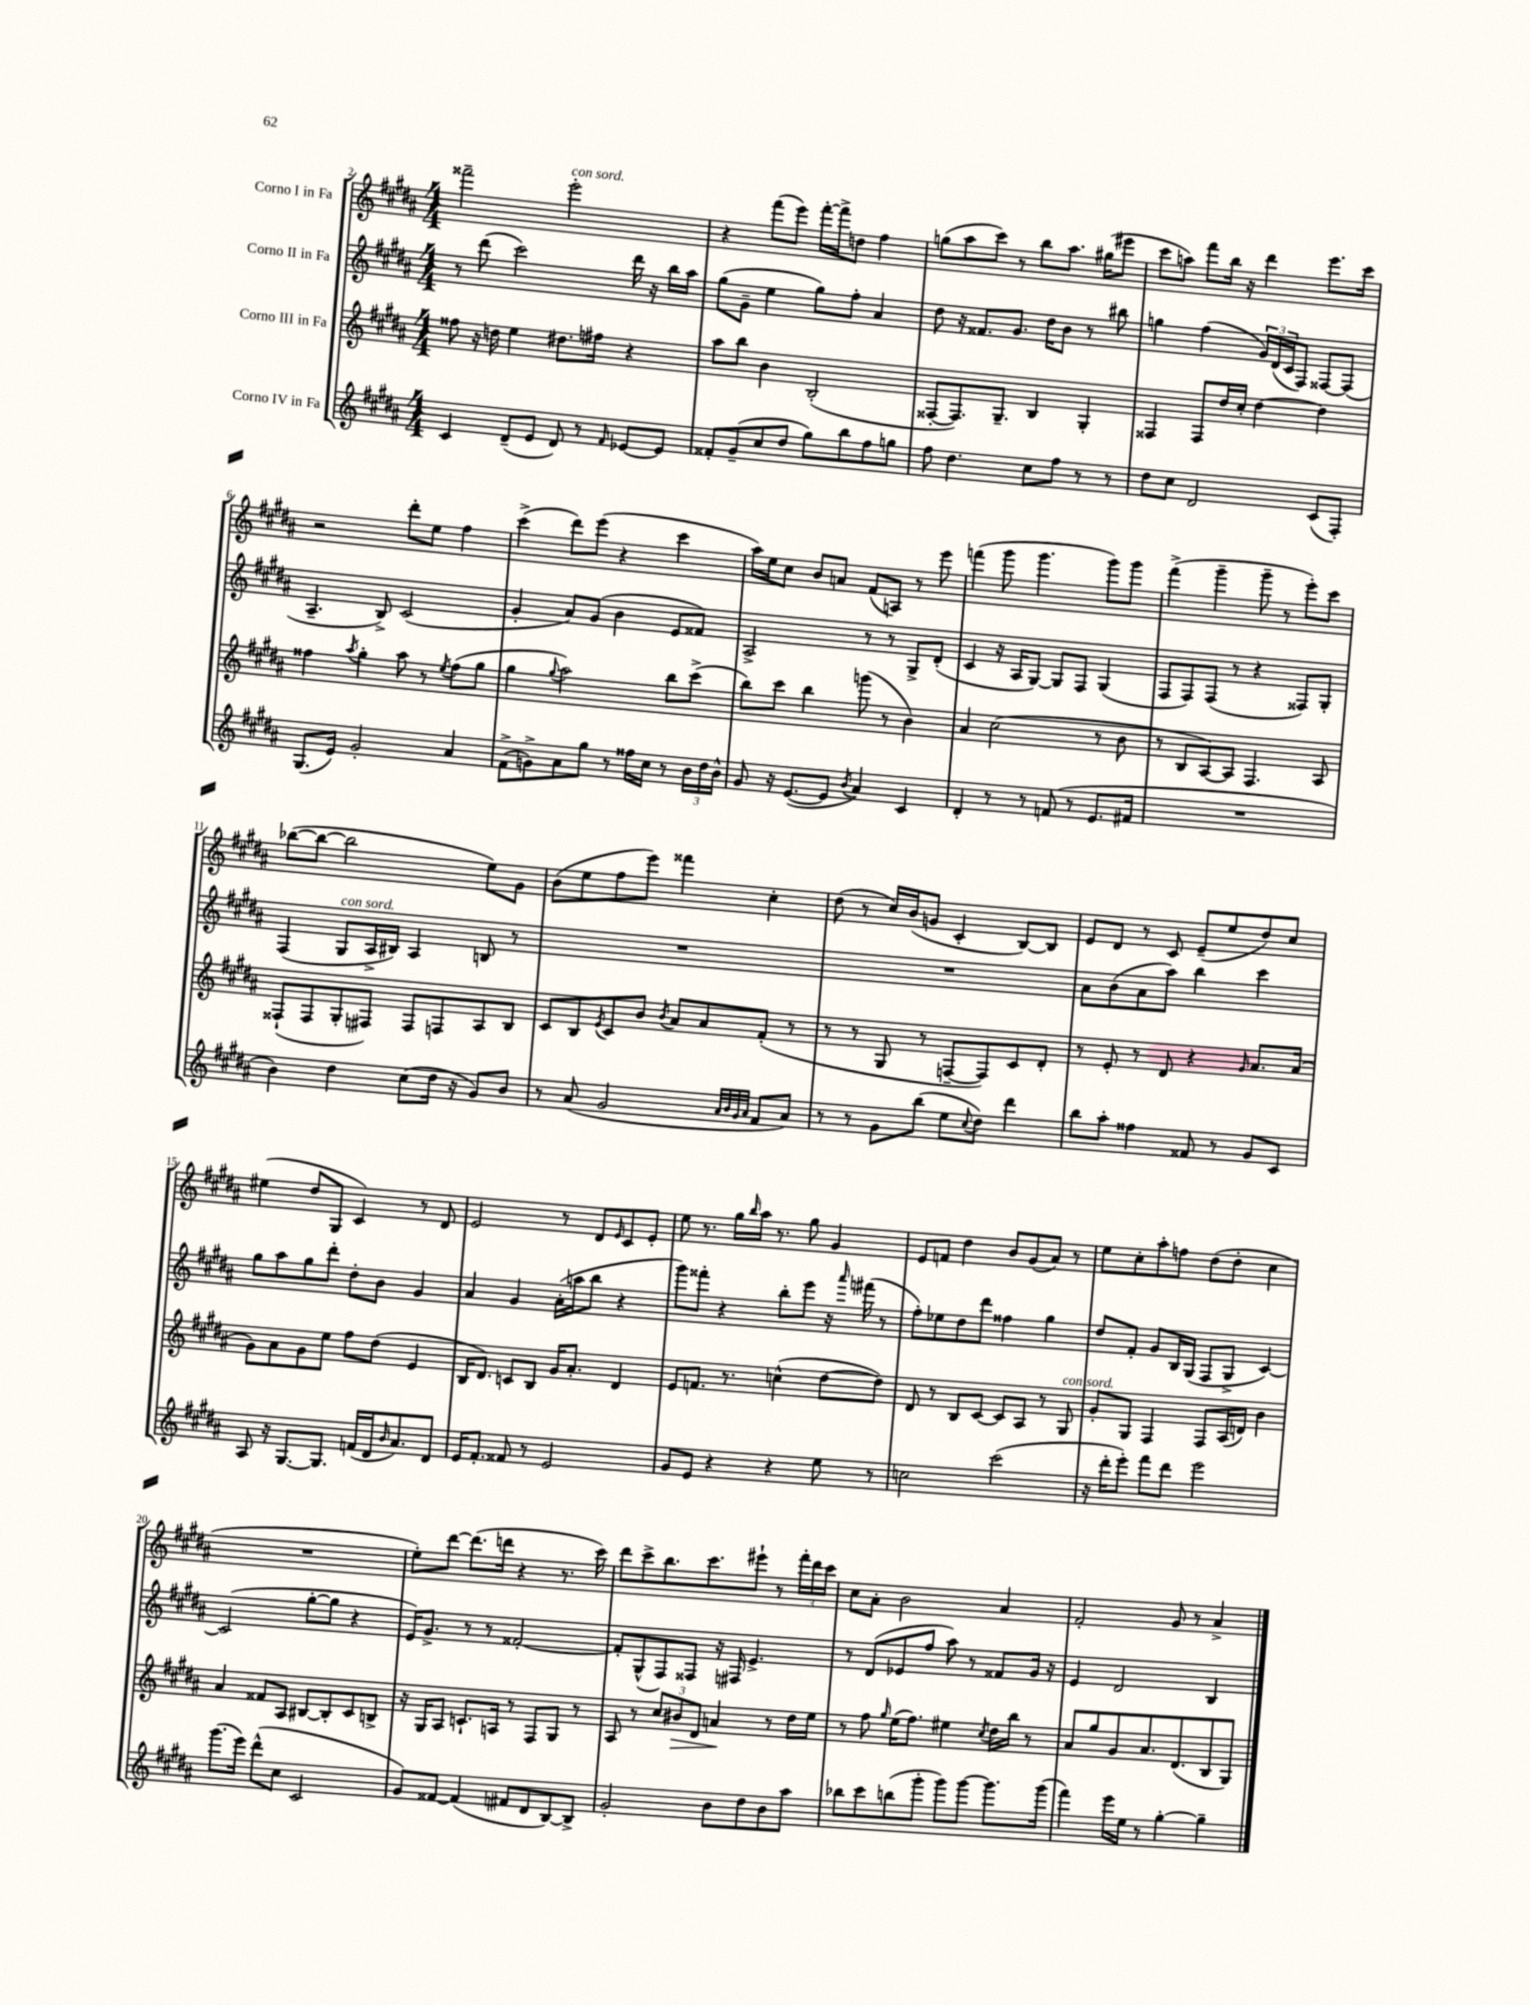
<<
\new StaffGroup <<
\new Staff = "s0" \with { instrumentName = "Corno I in Fa" } {
    \clef treble \key b \major \numericTimeSignature \time 4/4
    fisis'''2-- e'''2-.^\markup { \italic "con sord." } |
    r4 fis'''8( e'''8) fis'''16~-. fis'''16-> d''8 fis''4 |
    g''8( ais''8 cis'''8) r8 b''8 ais''8. gis''16( eis'''8 |
    cis'''8 a''8) fis'''8 b''16 r16 dis'''4 e'''8. cis'''16 |
    r2 dis'''8-. e''8 fis''4 |
    cis'''4->( dis'''8) e'''8( r4 cis'''4 |
    ais''16) e''16 cis''8 b'8 a'8 fis'8( a8) r8 e'''8 |
    f'''4( gis'''8 gis'''4. gis'''8) gis'''8 |
    fis'''4->( gis'''4-- gis'''8-- r8 e'''8-.) cis'''8 |
    bes''8~( bes''8~ bes''2 e''8) gis'8 |
    b'8( e''8 fis''8 e'''8) fisis'''4 cis''4-. |
    dis''8( r8 cis''16) b'16( g'8 cis'4-. b8~) b8 |
    e'8 dis'8 r8 cis'8 e'8--( e''8 dis''8) cis''8 |
    eis''4( dis''8 gis8 cis'4) r8 dis'8 |
    e'2 r8 dis'8 \grace { e'16 } cis'8 e'8-. |
    e''8 r8. gis''16 \grace { b''16 } ais''16 r8. gis''8 gis'4 |
    e'8 f'8 dis''4 b'8 gis'8( ais'8) r8 |
    e''8 cis''8-. ais''8-. f''8 dis''8( dis''8-. cis''4 |
    R1 |
    e''8-.) dis'''8~ dis'''8.( d'''16 r4 r8. cis'''16) |
    dis'''8 cis'''8-> b''8. cis'''8. eis'''8-! r8 \tuplet 3/2 { fis'''16-. dis'''16 cis'''16 } |
    cis''8 ais'8-. b'2 ais'4 |
    fis'2-. gis'8 r8 ais'4-> \bar "|." |
}
\new Staff = "s1" \with { instrumentName = "Corno II in Fa" } {
    \clef treble \key b \major \numericTimeSignature \time 4/4
    r8 dis'''8( cis'''2) dis'''16 r16 b''16 ais''16 |
    gis''8( gis'8-- e''4 gis''8) fis''8-. ais'4 |
    dis''8 r16 fisis'8. gis'8. dis''16 b'8 r8 bis''8 |
    g''4 fis''4( \tuplet 3/2 { gis'16) dis'16( cis'16 } fis8) fisis8~ fisis8( |
    ais4.-- b8->) cis'2( |
    gis'4-. ais'8) gis'8( b'4 e'8 fisis'8) |
    ais2-> r8 r8 gis8-> dis'8-.( |
    cis'4 r16 ais16 gis8~) gis8 fis8 gis4( |
    fis8 fis8) fis8( r8 r4 fisis8) gis8-. |
    fis4( gis8^\markup { \italic "con sord." } ais16-> bis16) ais4 b8 r8 |
    R1 |
    R1 |
    ais'8 b'8( ais'8 ais''8) b''4 cis'''4 |
    gis''8 ais''8 gis''8 dis'''8-. dis''8-. b'8 gis'4 |
    ais'4 gis'4 ais'16-.( a''16 b''8 r4 |
    gis'''8) fisis'''8-. r4 b''8-. e'''8 r16 \grace { ais'''16 } fis'''16( r8 |
    fis''8-.) ees''8 dis''8 dis'''8 fisis''4 gis''4 |
    dis''8 fis'8-. gis'8 b16 gis16( fis8 gis8-> cis'4~) |
    cis'2( gis''8~-. gis''8 r4 |
    e'16) gis'8.-> r8 r8 fisis'2~-. |
    fisis'8-. gis8-^( fis8) fisis8 r16 fis16 e'4.-> |
    r8 dis'8( ees'8 fis''8 ais''8) r8 fisis'8 gis'16 r16 |
    e'4 dis'2 b4 \bar "|." |
}
\new Staff = "s2" \with { instrumentName = "Corno III in Fa" } {
    \clef treble \key b \major \numericTimeSignature \time 4/4
    fisis''8 r16 d''16 e''4 dis''8. fis''16 r4 |
    ais''8 b''8 b'4 b2-.( |
    fisis8~-. fisis8.) gis8.-- b4 gis4-. |
    fisis4 fisis8 dis''16 cis''16-. dis''4~ dis''4 |
    fisis''4 \acciaccatura { ais''8 } gis''4-. ais''8 r8 \acciaccatura { e''8 } fisis''8( gis''8 |
    gis''4 \appoggiatura { gis''8 } ais''2) b''8 cis'''8->( |
    b''8) cis'''8 b''4 g'''8( r8 b'4) |
    ais'4 cis''2( r8 b'8 |
    r8 b8 ais8~) ais8 fis4. ais8 |
    fisis8-!( fisis8 gis8-. fis8) fis8 f8 ais8 b8 |
    cis'8 b8 \acciaccatura { e'8 } cis'8 b'8 \acciaccatura { b'8 } ais'8 ais'8 fis'8-.( r8 |
    r8 r8 gis8 r8 f8~-- f8) cis'8 dis'8-. |
    r8 e'8-. r8 dis'8 r4 \grace { gis'16 } ais'8. ais'16( |
    gis'8) ais'8 gis'8 e''8 fis''8 dis''8( e'4 |
    b16 dis'8.) c'8 b8 gis'16 ais'8.-. dis'4 |
    e'8 f'8. r8. c''4-^( dis''8~ dis''8) |
    dis'8 r8 b8 cis'8~ cis'8 ais8 r8 gis8^\markup { \italic "con sord." } |
    gis'8-. gis8 fis4 fis8 ais16( d'16) b'4 |
    ais'4 fisis'8 ais8 bis8~ bis8-. cis'8 b8-> |
    r16 gis16 ais8 c'8.-! a16 r8 fis8 gis8 r8 |
    ais8 r8 \tuplet 3/2 { cis''8 bis'8\> dis'8 } a'4\! r8 dis''16 e''16 |
    r8 fis''8 \grace { gis''16 } e''16( fis''8.) eis''4 \acciaccatura { cis''8 } dis''16 b''16 r8 |
    ais'8 gis''8 gis'8 ais'8. dis'8.( b8 gis8) \bar "|." |
}
\new Staff = "s3" \with { instrumentName = "Corno IV in Fa" } {
    \clef treble \key b \major \numericTimeSignature \time 4/4
    cis'4 dis'8--( e'8 dis'8) r8 \grace { fis'16 } ees'8~ ees'8 |
    fisis'8-. gis'8--( cis''8 dis''8 gis''8) b''8 fis''8 g''8 |
    fis''8 dis''4. cis''8 fis''8 r8 r8 |
    dis''8 cis''8 dis'2 cis'8( fis8-.) |
    gis8.( e'16) gis'2-. ais'4 |
    fis'8->( g'8->) ais'8 gis''8 r8 fisis''16 cis''16 r8 \tuplet 3/2 { b'16 dis''16 b'16-^ } |
    gis'8 r16 e'8.~( e'8 \acciaccatura { b'8 } ais'4) cis'4 |
    dis'4-. r8 r8 f'8( r8 e'8. fis'16 |
    R1 |
    b'4) dis''4 cis''8( dis''16 r16 gis'8) b'8 |
    r8 ais'8( gis'2 \grace { ais'32 b'32 gis'32 ais'32 } fis'8 ais'8) |
    r8 r8 gis'8 b''8( e''8 \appoggiatura { cis''8 } dis''8) dis'''4 |
    b''8 ais''8-. fisis''4 fisis'8 r8 gis'8 cis'8 |
    ais8 r16 gis8.~ gis8. f'16( dis'16 \grace { b'16 } ais'8.) dis'8 |
    e'16 fis'8.-. fisis'8 r8 e'2 |
    gis'8 e'8 r4 r4 e''8 r8 |
    c''2 cis'''2( |
    r16 dis'''16-. e'''8-.) fis'''8 dis'''8 e'''2 |
    gis'''8.( e'''16) dis'''8-^( cis''8 cis'2 |
    gis'8) fisis'8~ fisis'4( fis'8 dis'8 b8~) b8-> |
    gis'2-. b'8 dis''8 b'8 ais''8 |
    bes''8 cis'''8 b''8( gis'''8-. gis'''8) gis'''8~ gis'''8. gis'''16( |
    fis'''4) e'''16 e''16 r8 gis''4~-. gis''4-- \bar "|." |
}
>>
>>
\layout { \context { \Score currentBarNumber = #2 } }
